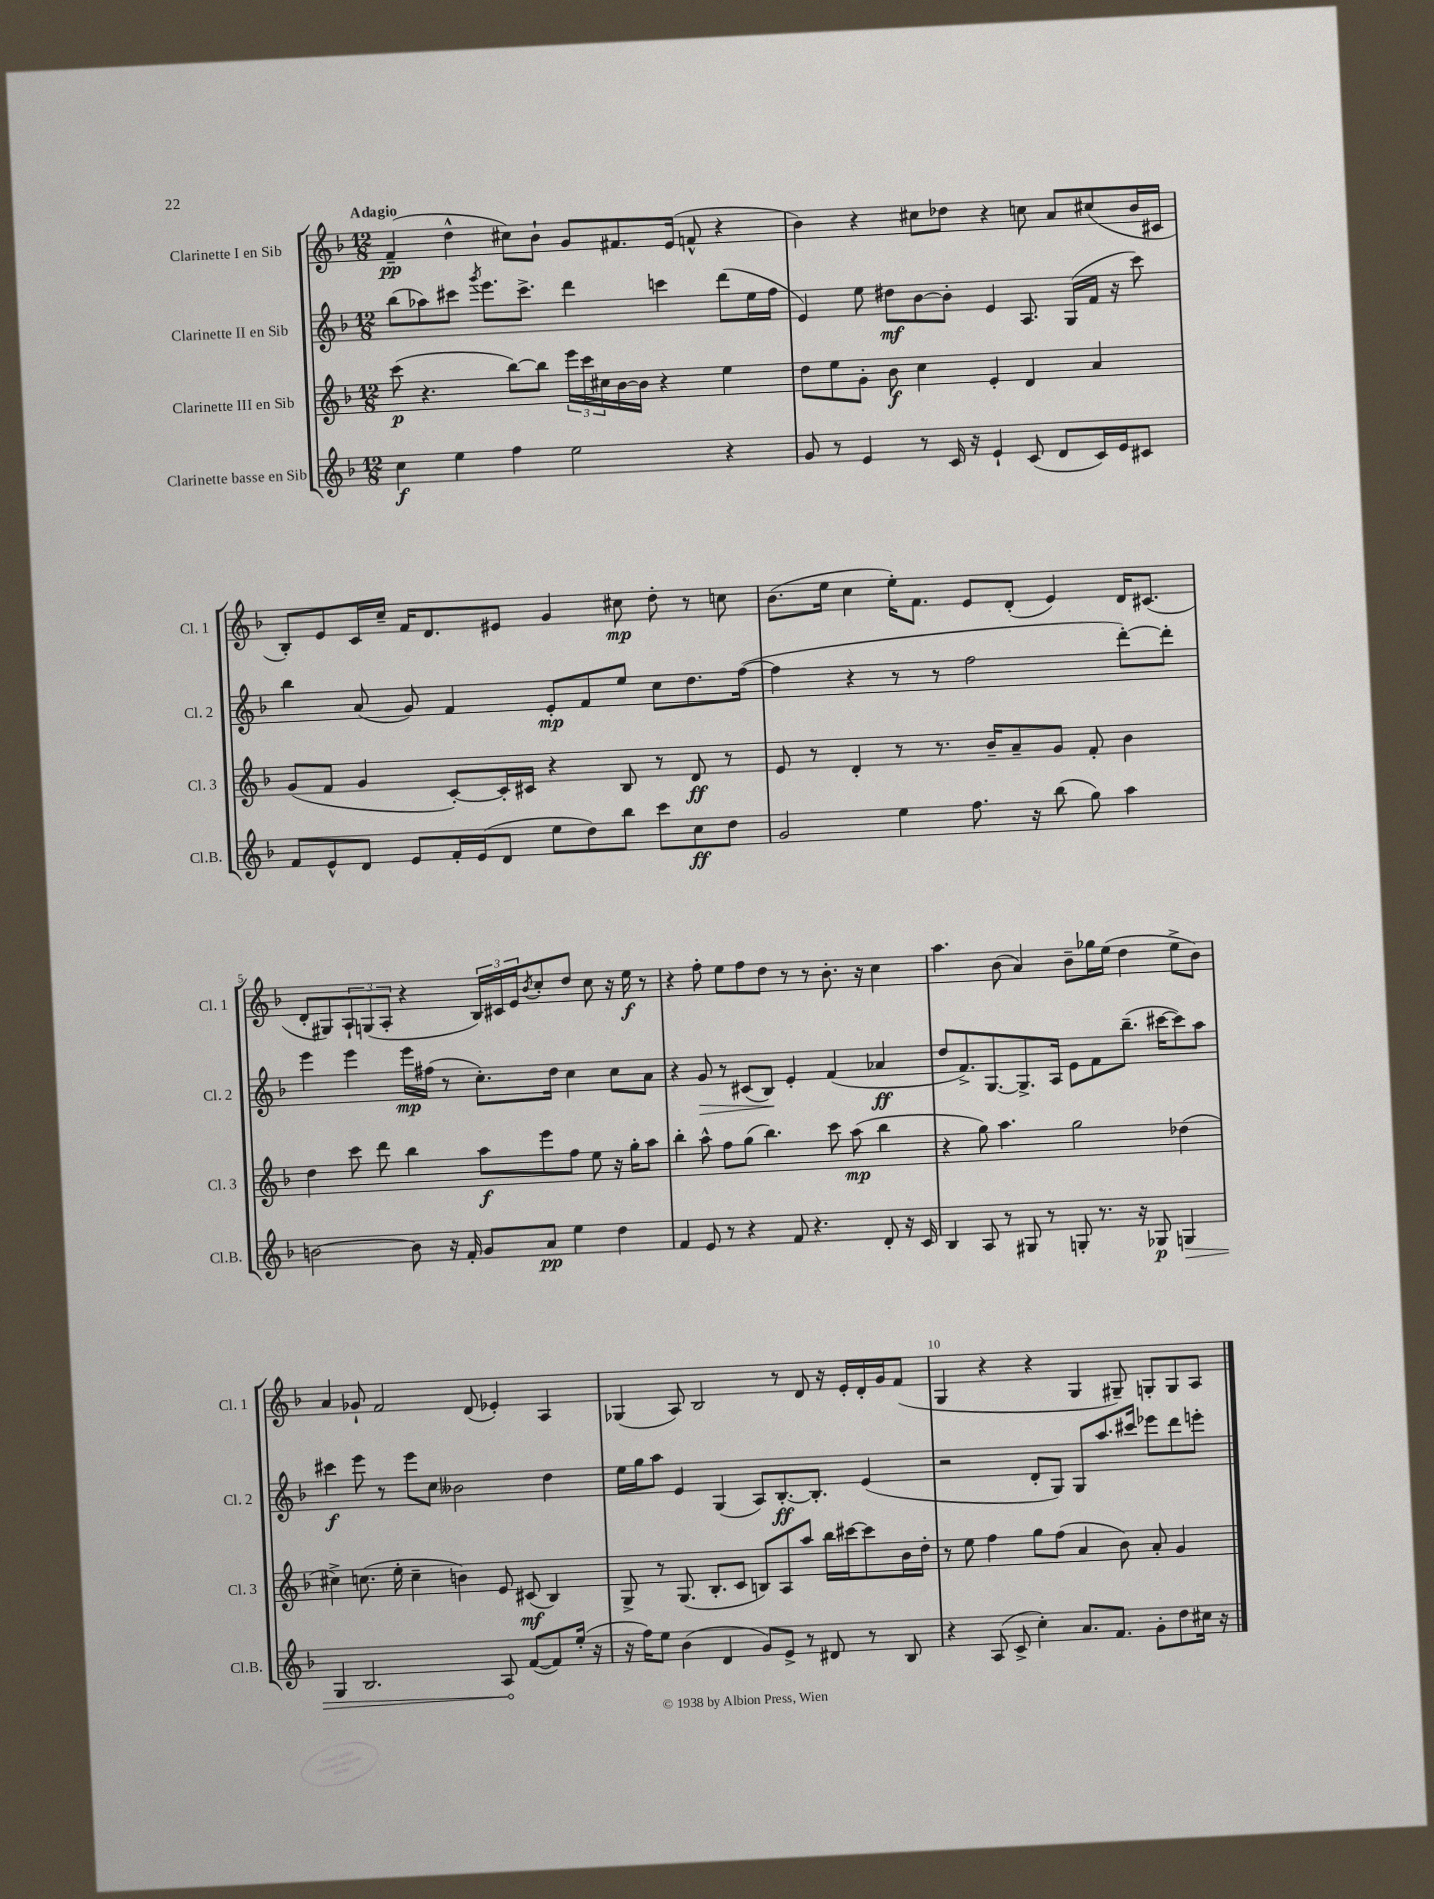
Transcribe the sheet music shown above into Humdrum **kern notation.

**kern	**dynam	**kern	**dynam	**kern	**dynam	**kern	**dynam
*part4	*part4	*part3	*part3	*part2	*part2	*part1	*part1
*staff4	*staff4	*staff3	*staff3	*staff2	*staff2	*staff1	*staff1
*I"Clarinette basse en Sib	*	*I"Clarinette III en Sib	*	*I"Clarinette II en Sib	*	*I"Clarinette I en Sib	*
*I'Cl.B.	*	*I'Cl. 3	*	*I'Cl. 2	*	*I'Cl. 1	*
*clefG2	*	*clefG2	*	*clefG2	*	*clefG2	*
*k[b-]	*	*k[b-]	*	*k[b-]	*	*k[b-]	*
*M12/8	*	*M12/8	*	*M12/8	*	*M12/8	*
=1	=1	=1	=1	=1	=1	=1	=1
!	!	!	!	!	!	!LO:TX:a:B:t=Adagio	!
4cc\	f	(8ccc\	p	(8bb-\L	.	(4f~/	pp
.	.	4.r	.	8aa-X\)	.	.	.
4ee\	.	.	.	8ccc#X\J	.	4dd^^\	.
.	.	.	.	8qggg/	.	.	.
.	.	.	.	8.eee\L	.	.	.
4ff\	.	[8bb-\L)	.	.	.	8cc#X\L)	.
.	.	.	.	8.ccc#^\J	.	.	.
.	.	8bb-\J]	.	.	.	8b-`\J	.
2ee\	.	24eee\LL	.	4ddd\	.	8g/L	.
.	.	24ccc\	.	.	.	.	.
.	.	24cc#X\	.	.	.	.	.
.	.	[16b-\	.	.	.	8.f#X/	.
.	.	16b-\JJ]	.	.	.	.	.
.	.	4r	.	4cccn\	.	.	.
.	.	.	.	.	.	(16e/Jk	.
.	.	.	.	.	.	8fn^^/	.
4r	.	4ee\	.	(8ddd\L	.	4r	.
.	.	.	.	16ee\L	.	.	.
.	.	.	.	16ff\JJ	.	.	.
=2	=2	=2	=2	=2	=2	=2	=2
8g/	.	8dd\L	.	4e/)	.	4b-\)	.
8r	.	8ee\	.	.	.	.	.
4e/	.	8g'\J	.	8ee\	.	4r	.
.	.	8b-\	f	8dd#X\L	mf	.	.
8r	.	4cc\	.	[8b-\	.	8cc#X\L	.
16c/	.	.	.	8b-'\J]	.	8dd-X\J	.
16r	.	.	.	.	.	.	.
4e`/	.	4e'/	.	4e/	.	4r	.
(8c/	.	4d/	.	8.A/	.	8ccn\	.
8d/L	.	.	.	.	.	8a/L	.
.	.	.	.	(16G/LL	.	.	.
16c/L)	.	4a/	.	16f/JJ	.	(8cc#X/	.
16e/J	.	.	.	16r	.	.	.
8c#X/J	.	.	.	8ccc\)	.	16b-/L	.
.	.	.	.	.	.	16c#X/JJ	.
!!LO:LB:g=z
=3	=3	=3	=3	=3	=3	=3	=3
8f/L	.	(8g/L	.	4bb-\	.	8B-'/L)	.
8e^^/	.	8f/J	.	.	.	8e/	.
8d/J	.	4g/	.	(8a/	.	16c/L	.
.	.	.	.	.	.	16cc~/JJ	.
8e/L	.	.	.	8g/)	.	16f/KL	.
.	.	.	.	.	.	8.d/	.
16f'/L	.	[8c'/L)	.	4f/	.	.	.
(16e/J	.	.	.	.	.	.	.
8d/J	.	16c'/L]	.	.	.	8e#X/J	.
.	.	16c#X/JJ	.	.	.	.	.
8ee\L	.	4r	.	8e'/L	mp	4g/	.
8dd\)	.	.	.	8f/	.	.	.
8bb-\J	.	8B-/	.	8ee/J	.	8cc#X\	mp
8ccc\L	.	8r	.	8cc\L	.	8dd'\	.
8cc\	ff	8d/	ff	8.dd\	.	8r	.
8dd\J	.	8r	.	.	.	8ccn\	.
.	.	.	.	([16ff\Jk	.	.	.
=4	=4	=4	=4	=4	=4	=4	=4
2g/	.	8e/	.	4ff\]	.	(8.b-\L	.
.	.	8r	.	.	.	.	.
.	.	.	.	.	.	16ee\Jk	.
.	.	4d'/	.	4r	.	4cc\	.
4ee\	.	8r	.	8r	.	16ee'\KL)	.
.	.	.	.	.	.	8.f\J	.
.	.	8.r	.	8r	.	.	.
8.ff\	.	.	.	2ff\	.	8e/L	.
.	.	16b-~/KL	.	.	.	.	.
.	.	8a~/	.	.	.	(8d'/J	.
16r	.	.	.	.	.	.	.
(8bb-\	.	8g/J	.	.	.	4e/)	.
8gg\)	.	8f'/	.	.	.	.	.
4aa\	.	4b-\	.	[8ddd'\L)	.	16d/KL	.
.	.	.	.	.	.	(8.c#X/J	.
.	.	.	.	8ddd'\J]	.	.	.
!!LO:LB:g=z
=5	=5	=5	=5	=5	=5	=5	=5
[2bn\	.	4dd\	.	4eee\	.	8d'/L	.
.	.	.	.	.	.	8G#X/)	.
.	.	8ccc\	.	4eee\	.	12A`/	.
.	.	.	.	.	.	(12Gn/	.
.	.	8ddd\	.	.	.	.	.
.	.	.	.	.	.	12A'/J	.
8b\]	.	4bb-\	.	16eee\LL	mp	4r	.
.	.	.	.	(16ff#X\JJ	.	.	.
16r	.	.	.	8r	.	.	.
16f'/	.	.	.	.	.	.	.
8g/L	.	8aa\L	f	8.cc'\L)	.	24B-/LL)	.
.	.	.	.	.	.	24c#X/	.
.	.	.	.	.	.	24e/J	.
.	.	.	.	.	.	8qb-/	.
8a/J	pp	8eee\	.	.	.	8cc'/	.
.	.	.	.	16dd\Jk	.	.	.
4ee\	.	8ff\J	.	4cc\	.	8dd/J	.
.	.	8ee\	.	.	.	8cc\	.
4dd\	.	16r	.	8cc\L	.	16r	.
.	.	16gg'\KL	.	.	.	16ee\	f
.	.	8aa\J	.	8a\J	.	8r	.
=6	=6	=6	=6	=6	=6	=6	=6
4f/	.	4bb-'\	.	4r	.	4r	.
!	!	!	!	!	!LO:HP:b	!	!
8e/	.	8aa^^\	.	8g/	>	8ff'\	.
8r	.	8ff\L	.	8r	.	8ee\L	.
4r	.	(8gg\J	.	(8c#X/L	.	8ff\	.
.	.	4.bb-\)	.	8B-/J)	.	8dd\J	.
8f/	.	.	.	4e'/	]	8r	.
4.r	.	.	.	.	.	8r	.
.	.	8ccc\	.	(4f/	.	8.b-'\	.
.	.	(8aa\	mp	.	.	.	.
.	.	.	.	.	.	16r	.
8d'/	.	4bb-\	.	4a-X/	ff	4cc\	.
16r	.	.	.	.	.	.	.
16c/	.	.	.	.	.	.	.
=7	=7	=7	=7	=7	=7	=7	=7
4B-/	.	4r	.	8dd/L	.	4.aa\	.
.	.	.	.	8.f^/)	.	.	.
8A/	.	8gg\)	.	.	.	.	.
.	.	.	.	[8.G/	.	.	.
8r	.	4.aa\	.	.	.	(8b-\	.
8G#X/	.	.	.	8.G^/]	.	4a/)	.
8r	.	.	.	.	.	.	.
.	.	.	.	16A/Jk	.	.	.
8Gn'/	.	2gg\	.	8e\L	.	8b-~\L	.
8.r	.	.	.	8f\	.	16gg-X\L	.
.	.	.	.	.	.	(16ee\JJ	.
.	.	.	.	(8.bb-~\J	.	4dd\	.
16r	.	.	.	.	.	.	.
8G-X/	p	.	.	.	.	.	.
.	.	.	.	[16ccc#X\KL	.	.	.
!	!LO:HP:b	!	!	!	!	!	!
4Gn/	>	(4dd-X\	.	8ccc#\])	.	8ee^\L	.
.	.	.	.	8aa\J	.	8b-\J)	.
!!LO:LB:g=z
=8	=8	=8	=8	=8	=8	=8	=8
4G/	.	4cc#X^\)	.	4ccc#X\	f	4a/	.
2.B-/	.	(8.ccn\	.	8eee\	.	8g-X`/	.
.	.	.	.	8r	.	2f/	.
.	.	16ee'\	.	.	.	.	.
.	.	4cc~\	.	8eee\L	.	.	.
.	.	.	.	8cc\J	.	.	.
.	.	4bn\)	.	2b--X\	.	.	.
.	.	.	.	.	.	(8d/	.
8A/	.	8e/	.	.	.	4e-X'/)	.
([8f/L	]	(8c#X/	mf	.	.	.	.
8f/])	.	4B-/)	.	4dd\	.	4A/	.
(16ee'/Jk	.	.	.	.	.	.	.
16r	.	.	.	.	.	.	.
=9	=9	=9	=9	=9	=9	=9	=9
16r	.	8G^/	.	16ee\LL	.	(4G-X/	.
16ff\KL)	.	.	.	16gg\J	.	.	.
8ee\J	.	8r	.	8aa\J	.	.	.
(4b-\	.	(8.G/	.	4e/	.	8A/)	.
.	.	.	.	.	.	2B-/	.
.	.	8.B-'/L	.	.	.	.	.
4d/	.	.	.	(4G/	.	.	.
.	.	8c/J	.	.	.	.	.
8g/L)	.	8Bn/L)	.	8A/L)	.	.	.
8e^/J	.	8A/	.	[8.B-'/	ff	8r	.
8r	.	8aa/J	.	.	.	8d/	.
.	.	.	.	8.B-'/J]	.	.	.
8d#X/	.	16bb-\LL	.	.	.	16r	.
.	.	[16ccc#X\J	.	.	.	16e'/LL	.
8r	.	8ccc#\]	.	(4e/	.	16d'/	.
.	.	.	.	.	.	16g/J	.
8B-/	.	16b-\L	.	.	.	(8f/J	.
.	.	16dd'\JJ	.	.	.	.	.
=10	=10	=10	=10	=10	=10	=10	=10
4r	.	8r	.	2r	.	4G/	.
.	.	8ee\	.	.	.	.	.
(8A/	.	4ff\	.	.	.	4r	.
8c^/	.	.	.	.	.	.	.
4cc'\)	.	8gg\L	.	8d'/L	.	4r	.
.	.	(8ff\J	.	8G/J)	.	.	.
8.a/L	.	4a/	.	8G/L	.	4G/	.
.	.	.	.	8.aa/	.	.	.
8.f/J	.	.	.	.	.	.	.
.	.	8b-\)	.	.	.	8G#X~/)	.
.	.	.	.	16ccc#X/Jk	.	.	.
8g'\L	.	8a'/	.	8eee-X\L	.	8Gn'/L	.
8dd\	.	4g/	.	8ddd\	.	8G/	.
16cc#X\Jk	.	.	.	8eeen'\J	.	8A/J	.
16r	.	.	.	.	.	.	.
==	==	==	==	==	==	==	==
*-	*-	*-	*-	*-	*-	*-	*-
